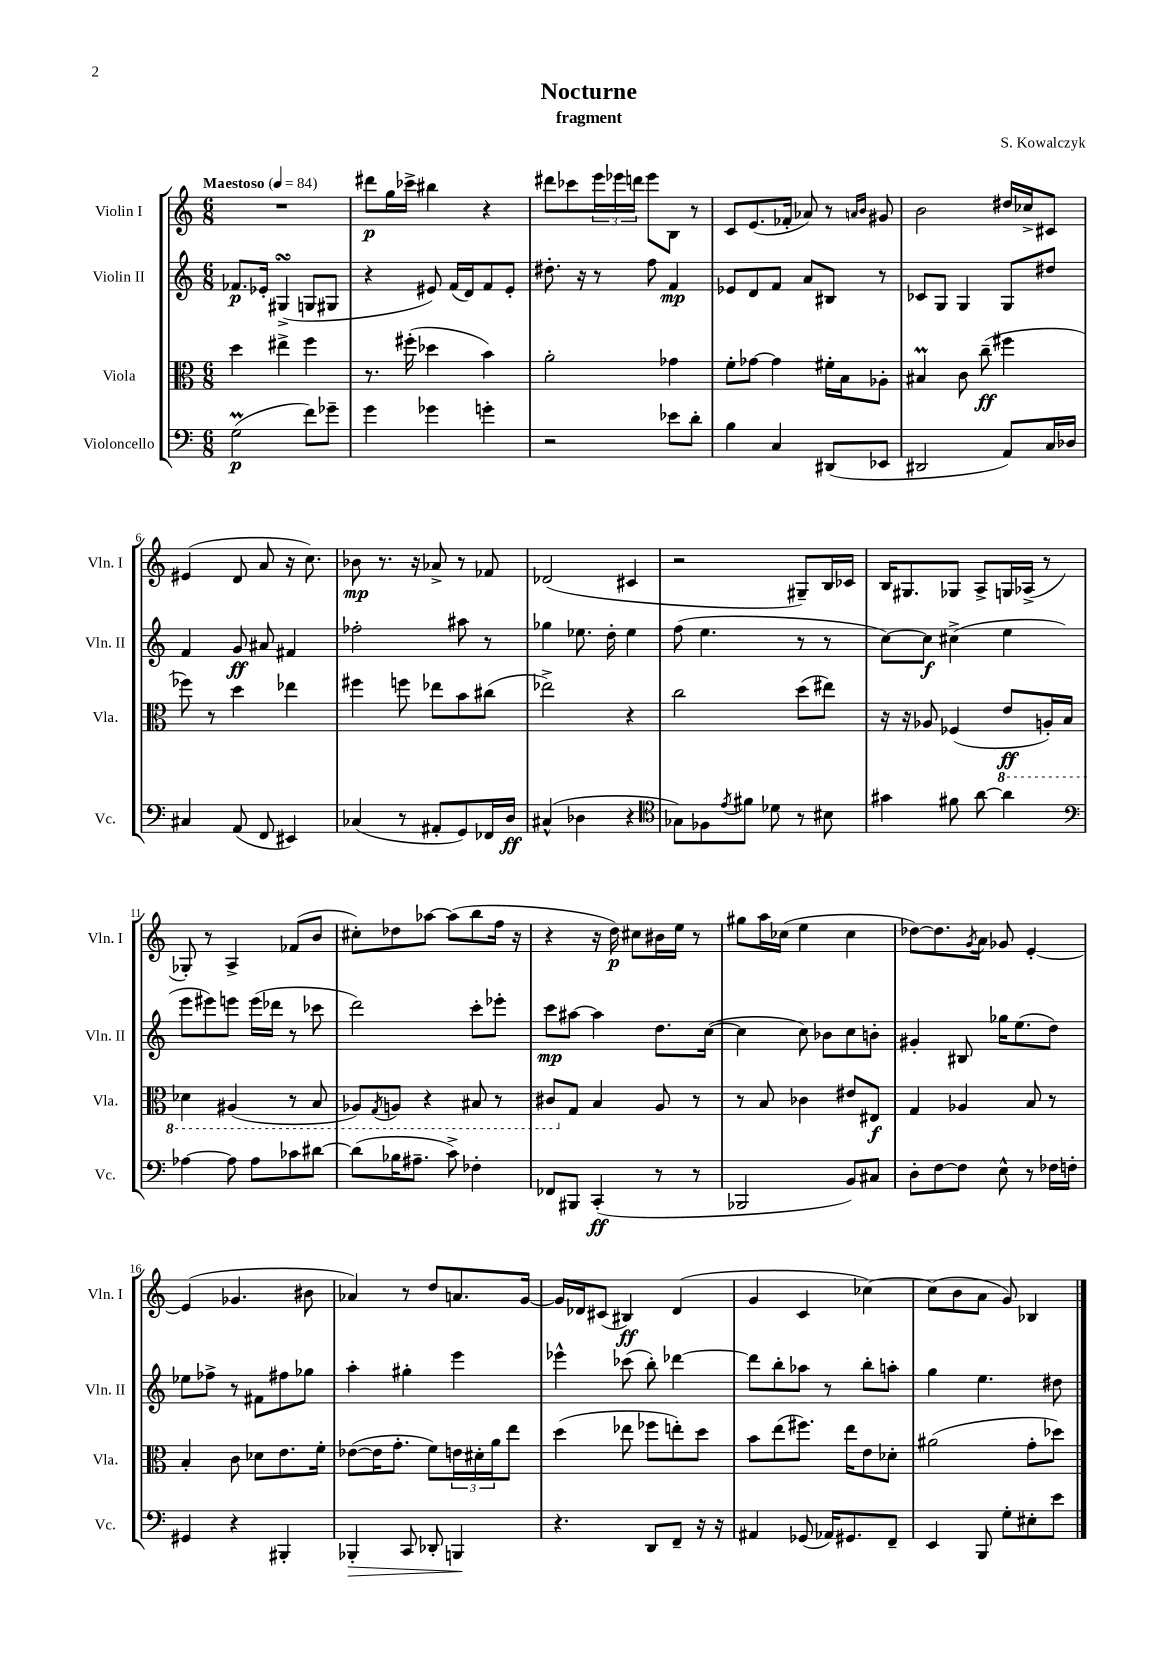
\header { title = "Nocturne" composer = "S. Kowalczyk" subtitle = "fragment" }
<<
\new StaffGroup <<
\new Staff = "s0" \with { instrumentName = "Violin I" shortInstrumentName = "Vln. I" } {
    \clef treble \key c \major \numericTimeSignature \time 6/8 \tempo "Maestoso" 4 = 84
    R2. |
    dis'''8\p g''16 ces'''16-> bis''4 r4 |
    dis'''8 ces'''8 \tuplet 3/2 { e'''16 ees'''16 d'''16 } ees'''8 b8 r8 |
    c'8 e'8.( fes'16-. aes'8) r8 \grace { a'16 b'16 } gis'8 |
    b'2 dis''16 ces''16-> cis'8 |
    eis'4( d'8 a'8 r16 c''8.) |
    bes'8\mp r8. r16 aes'8-> r8 fes'8 |
    des'2( cis'4 |
    r2 gis8--) b16 ces'16 |
    b16 gis8. ges8 a8-> g16 aes16->( r8 |
    ges8-.) r8 a4-> fes'8( b'8 |
    cis''8-.) des''8 aes''8~ aes''8( b''8 f''16 r16 |
    r4 r16 d''16\p) cis''8 bis'16 e''16 r8 |
    gis''8 a''16 ces''16( e''4 ces''4 |
    des''8~) des''8. \acciaccatura { g'8 } a'16 ges'8 e'4~-. |
    e'4( ges'4. bis'8 |
    aes'4) r8 d''8 a'8. g'16~ |
    g'16 des'16 cis'8( bis4\ff) des'4( |
    g'4 c'4 ces''4~) |
    ces''8( b'8 a'8 g'8) bes4 \bar "|." |
}
\new Staff = "s1" \with { instrumentName = "Violin II" shortInstrumentName = "Vln. II" } {
    \clef treble \key c \major \numericTimeSignature \time 6/8
    fes'8.\p ees'16-. gis4->\turn( g8 gis8 |
    r4 eis'8) f'16( d'16) f'8 eis'8-. |
    dis''8.-. r16 r8 f''8 f'4\mp |
    ees'8 d'8 f'8 a'8 bis8 r8 |
    ces'8 g8 g4 g8 dis''8 |
    f'4 g'8\ff ais'8 fis'4 |
    fes''2-. ais''8 r8 |
    ges''4 ees''8. d''16-. ees''4 |
    f''8( e''4. r8 r8 |
    c''8~) c''8\f cis''4->( e''4 |
    e'''8 eis'''8) e'''8 e'''16( des'''16 r8 ces'''8 |
    d'''2) c'''8-. ees'''8-. |
    c'''8\mp ais''8~ ais''4 d''8. c''16~( |
    c''4 c''8) bes'8 c''8 b'8-. |
    gis'4-. bis8 ges''16 e''8.( d''8) |
    ees''8 fes''8-> r8 fis'8 fis''8 ges''8 |
    a''4-. gis''4-. e'''4 |
    ees'''4-^ ces'''8( b''8-.) des'''4~ |
    des'''8 b''8-. aes''8 r8 b''8-. a''8-. |
    g''4 e''4. dis''8 \bar "|." |
}
\new Staff = "s2" \with { instrumentName = "Viola" shortInstrumentName = "Vla." } {
    \clef alto \key c \major \numericTimeSignature \time 6/8
    d''4 eis''4-> f''4 |
    r8. fis''16-.( des''4 b'4) |
    a'2-. ges'4 |
    f'8-. ges'8~ ges'4 fis'16-. b16 aes8-. |
    bis4\prall c'8 c''8--\ff( fis''4 |
    fes''8) r8 d''4 ees''4 |
    fis''4 f''8 ees''8 b'8 cis''8( |
    ees''2->) r4 |
    c''2 d''8( eis''8) |
    r16 r16 aes8 fes4( \ottava #-1 e8\ff a,!16-.) b,16 |
    des4 ais,4( r8 b,8 |
    aes,8) \acciaccatura { g,8 } a,8 r4 bis,8 r8 |
    cis8 \ottava #0 g8 b4 a8 r8 |
    r8 b8 ces'4 eis'8 eis8\f |
    g4 aes4 b8 r8 |
    b4-. c'8 des'8 e'8. f'16-. |
    ees'8~( ees'16 g'8.-. f'8) \tuplet 3/2 { e'16 dis'16-. a'16 } e''8 |
    d''4( ees''8 fes''8 e''8-.) d''8 |
    b'8 e''8( fis''8.) e''16 e'8 des'8-. |
    ais'2( g'8-. des''8) \bar "|." |
}
\new Staff = "s3" \with { instrumentName = "Violoncello" shortInstrumentName = "Vc." } {
    \clef bass \key c \major \numericTimeSignature \time 6/8
    g2\prall\p( f'8) ges'8-- |
    g'4 ges'4 g'4-. |
    r2 ees'8 d'8-. |
    b4 c4 dis,8( ees,8 |
    dis,2 a,8) c16 des16 |
    cis4 a,8( f,8 eis,4) |
    ces4( r8 ais,8-. g,8) fes,16 d16\ff |
    cis4-^( des4 r4 |
    \clef tenor ges8) fes8 \acciaccatura { e'8 } fis'8 des'8 r8 bis8 |
    gis'4 fis'8 a'8~ a'4 |
    \clef bass aes4~ aes8 aes8 ces'8 dis'8~ |
    dis'8( bes16 ais8.-- c'8->) fes4-. |
    fes,8 bis,,8 c,4-.\ff( r8 r8 |
    bes,,2 b,8) cis8 |
    d8-. f8~ f8 e8-^ r8 fes16 f16-. |
    gis,4 r4 bis,,4-. |
    bes,,4-.\> c,8 des,8-. b,,4\! |
    r4. d,8 f,8-- r16 r16 |
    ais,4 ges,8( aes,16) gis,8. f,8-- |
    e,4 b,,8 g8-. eis8-. e'8 \bar "|." |
}
>>
>>
